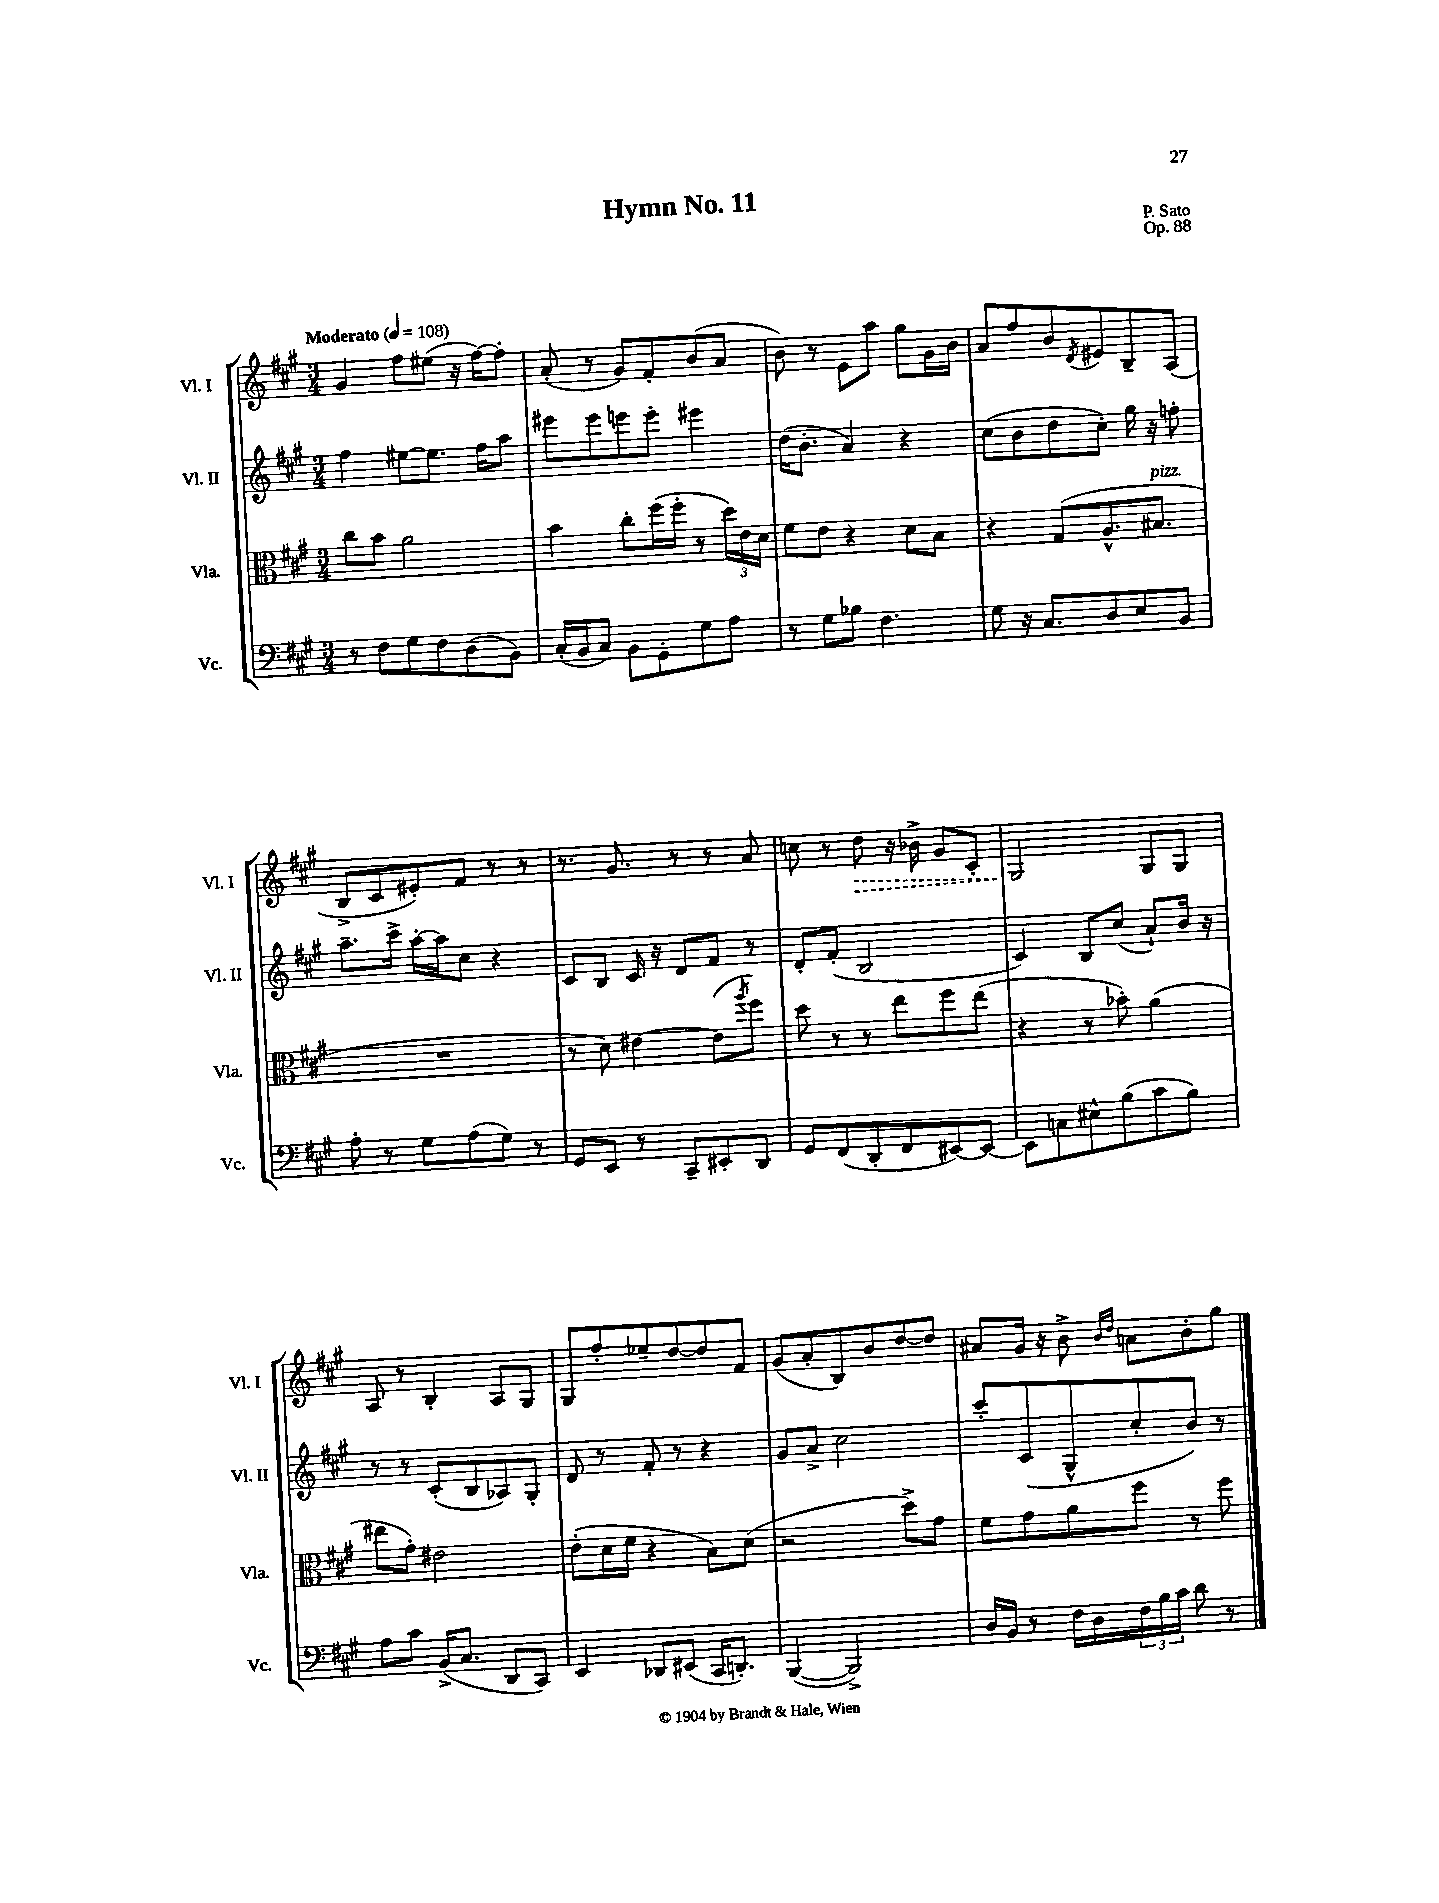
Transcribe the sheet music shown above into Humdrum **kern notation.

**kern	**kern	**kern	**kern	**dynam
*part4	*part3	*part2	*part1	*part1
*staff4	*staff3	*staff2	*staff1	*staff1
*I"Vc.	*I"Vla.	*I"Vl. II	*I"Vl. I	*
*I'Vc.	*I'Vla.	*I'Vl. II	*I'Vl. I	*
*clefF4	*clefC3	*clefG2	*clefG2	*
*k[f#c#g#]	*k[f#c#g#]	*k[f#c#g#]	*k[f#c#g#]	*
*M3/4	*M3/4	*M3/4	*M3/4	*
*MM108	*MM108	*MM108	*MM108	*
=1	=1	=1	=1	=1
!	!	!	!LO:TX:a:B:t=Moderato	!
8r	8cc#\L	4ff#\	4g#/	.
8F#\L	8b\J	.	.	.
8G#\	2a\	[8ee#X\L	8ff#\L	.
8F#\	.	8.ee#\J]	(8ee#X\J	.
(8D\	.	.	16r	.
.	.	16ff#\KL	[16ff#\KL)	.
8BB\J)	.	8aa\J	8ff#'\J]	.
=2	=2	=2	=2	=2
(16C#'/LL	4b\	8eee#X\L	(8a'/	.
16BB/J	.	.	.	.
8C#/J)	.	8eee#\	8r	.
8BB\L	8cc#'\L	8eeen\	8g#/L)	.
8GG#'\	(16ff#\L	8eee'\J	8f#'/	.
.	16ff#'\JJ	.	.	.
8G#\	8r	4eee#X\	(8b/	.
8A\J	24dd\LL)	.	8a/J	.
.	24e\	.	.	.
.	24d\JJ	.	.	.
=3	=3	=3	=3	=3
8r	8f#\L	(16dd\KL	8b\)	.
.	.	8.b'\J	.	.
8G#\L	8e\J	.	8r	.
8B-X\J	4r	4a/)	8e\L	.
4.F#\	.	.	8aa\J	.
.	8d\L	4r	8gg#\L	.
.	8B\J	.	16g#\L	.
.	.	.	16b\JJ	.
=4	=4	=4	=4	=4
8G#\	4r	(8cc#\L	8a/L	.
16r	.	8b\	8ff#/	.
8.C#/L	.	.	.	.
.	(8G#/L	8dd\	8b/	.
.	.	.	8qd/	.
8D/	8.A^^/	8cc#'\J)	8e#X/	.
8E/	.	16gg#\	8B~/	.
!	!LO:TX:a:i:t=pizz.	!	!	!
.	8.B#X/J	16r	.	.
8BB/J	.	8ffn'\	(8A/J	.
!!LO:LB:g=z
=5	=5	=5	=5	=5
8A'\	2.r	8.aa~\L	8B^/L	.
8r	.	.	8c#/	.
.	.	16ccc#^\Jk	.	.
8G#\L	.	[16aa'\LL	8e#X'/)	.
.	.	16aa\J]	.	.
(8A\	.	8cc#\J	8f#/J	.
8G#\J)	.	4r	8r	.
8r	.	.	8r	.
=6	=6	=6	=6	=6
8GG#/L	8r	8c#/L	8.r	.
8EE/J	8d\)	8B/J	.	.
.	.	.	8.g#/	.
8r	[4e#X\	16c#/	.	.
.	.	16r	.	.
8CC#~/L	.	8d/L	8r	.
8EE#X'/	(8e#\L]	8f#/J	8r	.
.	8qaa/	.	.	.
8DD/J	8ff#\J)	8r	8a/	.
=7	=7	=7	=7	=7
8GG#/L	8dd\	8d'/L	8ccn\	.
(8FF#/	8r	(8f#'/J	8r	.
!	!	!	!	!LO:HP:b
8DD'/	8r	2B/	8dd\	>
8FF#/	8ee\L	.	16r	.
.	.	.	16b-X^\	.
[8EE#X/)	8ff#\	.	8g#/L	.
8EE#/J_	(8ee\J	.	8c#'/J	.
=8	=8	=8	=8	=8
8EE#\L]	4r	4c#/)	2G#/	.
8Cn\	.	.	.	.
8E#X^^\	8r	8B/L	.	.
(8B\	8b-X'\)	(8cc#/J	.	.
8c#\	(4a\	8a`/L)	8G#/L	]
8B\J)	.	16b/Jk	8G#/J	.
.	.	16r	.	.
!!LO:LB:g=z
=9	=9	=9	=9	=9
8A\L	8ee#X\L	8r	8A/	.
8c#\J	8g#'\J)	8r	8r	.
(16BB^/KL	2e#X\	(8c#'/L	4B'/	.
8.C#/J	.	.	.	.
.	.	8B/	.	.
8DD/L	.	8A-X/)	8A/L	.
8CC#/J)	.	8G#'/J	8G#/J	.
=10	=10	=10	=10	=10
4EE/	(8e'\L	8d/	8G#/L	.
.	16d\L	8r	8ff#'/	.
.	16f#\JJ	.	.	.
8DD-X/L	4r	8f#'/	8ee-X~/	.
(8EE#X/J	.	8r	[8dd/	.
16CC#/KL	8B\L)	4r	8dd/]	.
8.DDn'/J)	.	.	.	.
.	(8d\J	.	8f#/J	.
=11	=11	=11	=11	=11
([4BBB/	2r	8g#/L	(8g#/L	.
.	.	8a^/J	8a'/	.
2BBB^/])	.	2cc#\	8B/)	.
.	.	.	8b/	.
.	8dd^\L)	.	[8dd/	.
.	8g#\J	.	8dd/J]	.
=12	=12	=12	=12	=12
16D/LL	8f#\L	8ccc#'/L	8a#X/L	.
16BB/JJ	.	.	.	.
8r	8g#\	(8c#/	16g#/Jk	.
.	.	.	16r	.
16F#\LL	8a\	8G#^^/	8b^\	.
16D\	.	.	.	.
.	.	.	16qqb/LL	.
.	.	.	16qqdd/JJ	.
24F#\	8ff#\J	8cc#'/	8an\L	.
24B\	.	.	.	.
24c#\JJ	.	.	.	.
8d\	8r	8b/J)	8b'\	.
8r	8ff#\	8r	8gg#\J	.
==	==	==	==	==
*-	*-	*-	*-	*-
